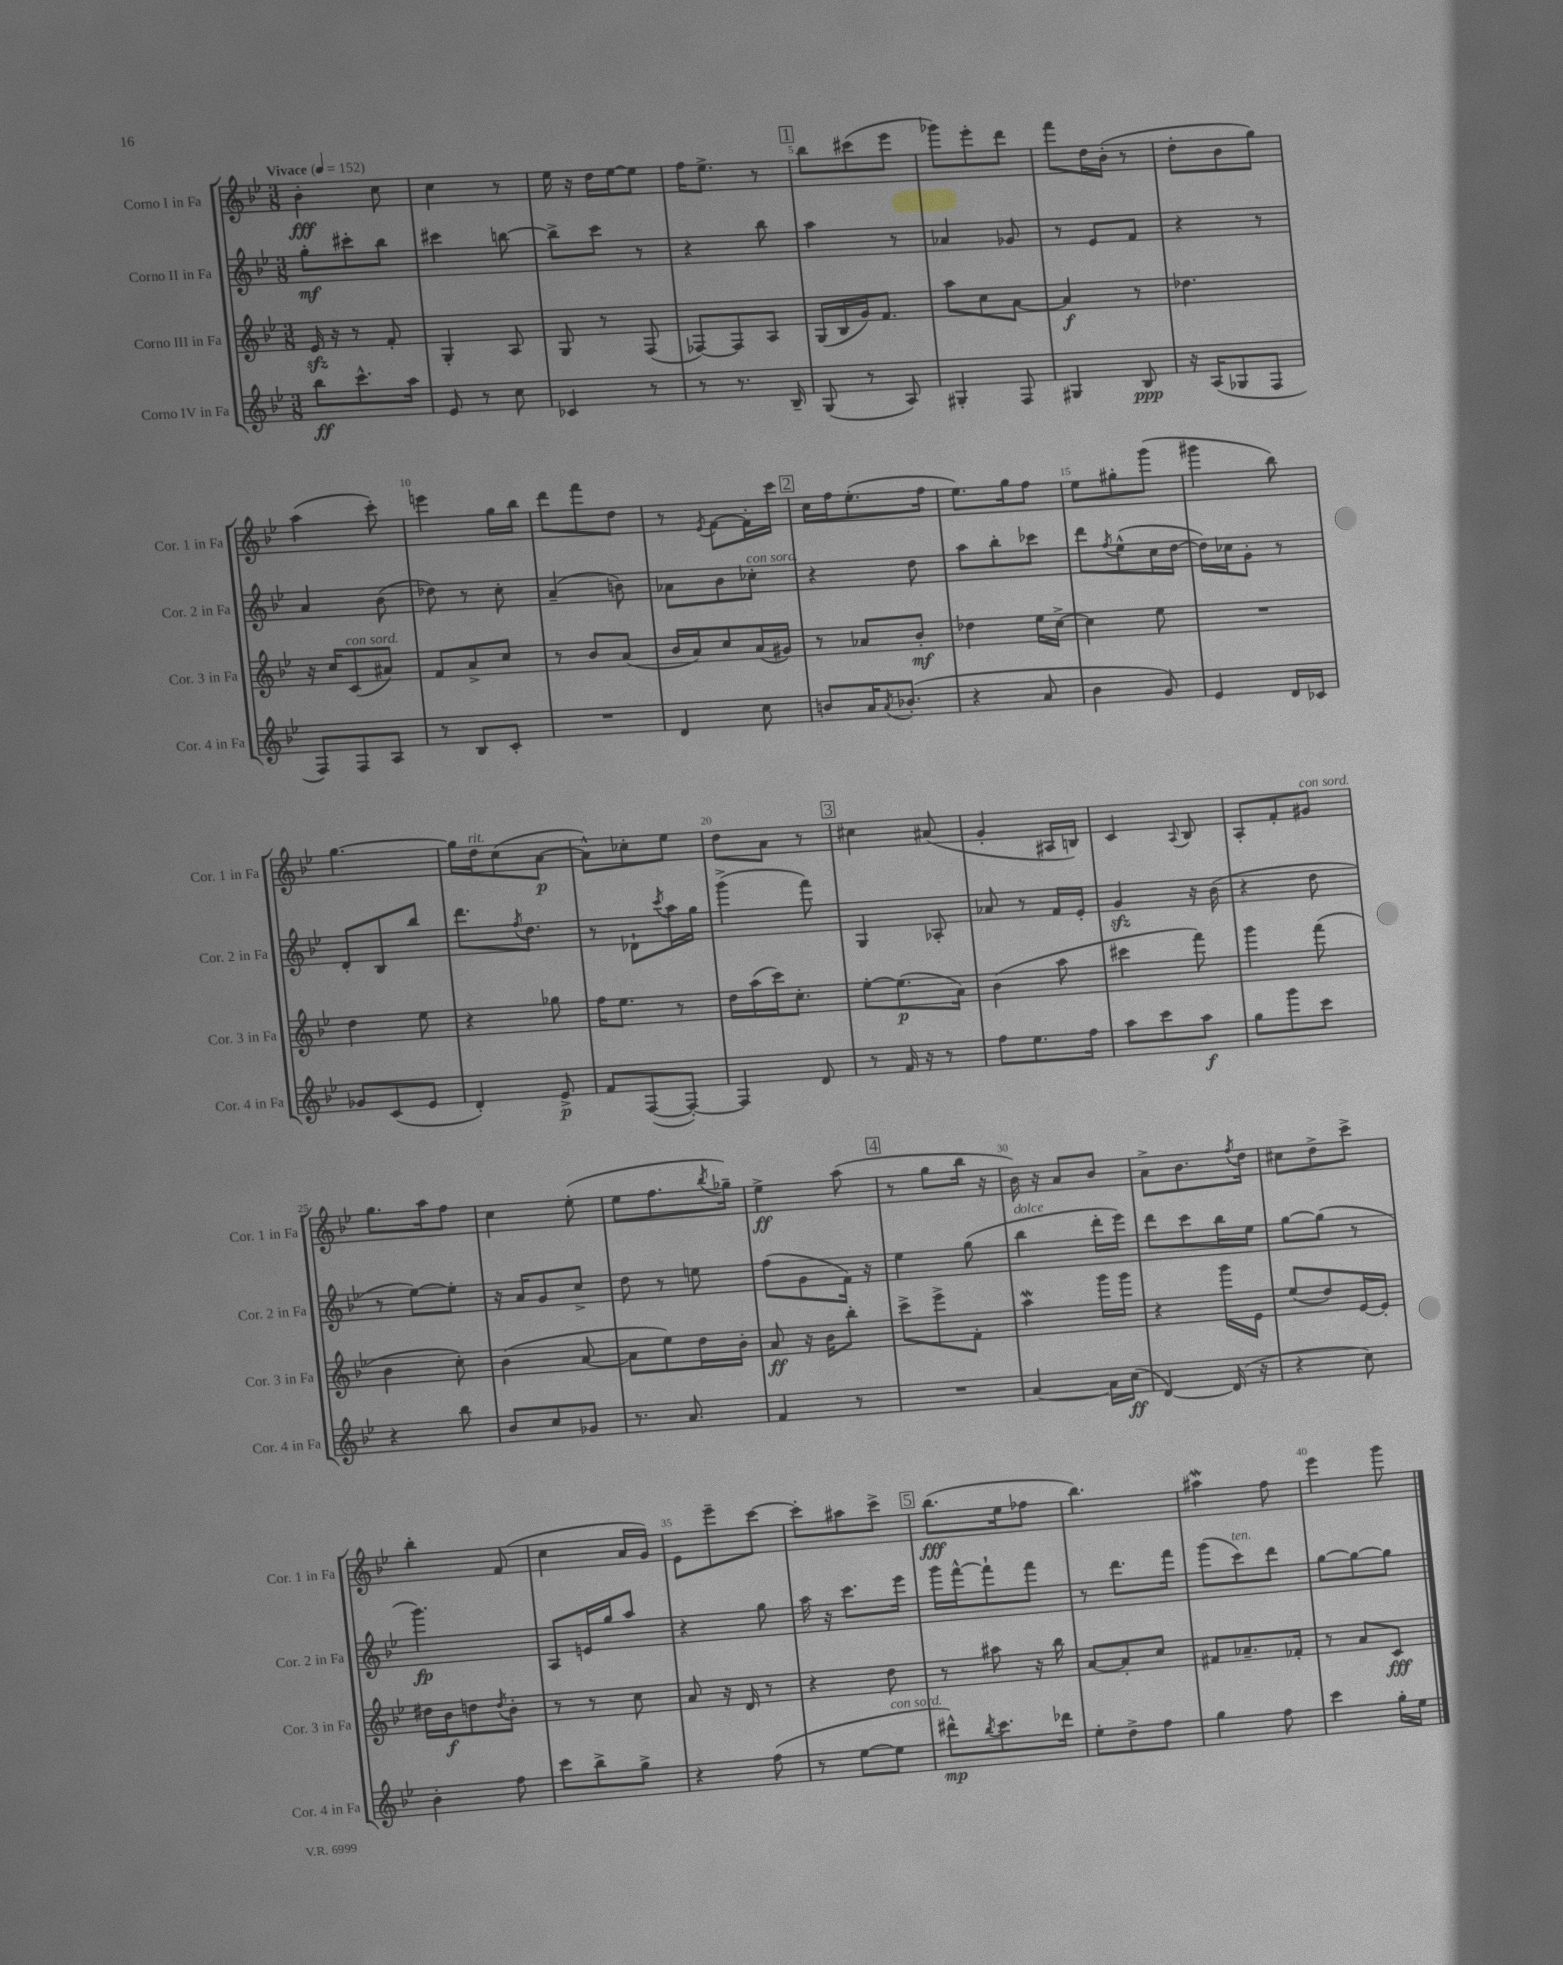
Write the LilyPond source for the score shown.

<<
\new StaffGroup <<
\new Staff = "s0" \with { instrumentName = "Corno I in Fa" shortInstrumentName = "Cor. 1 in Fa" } {
    \clef treble \key bes \major \numericTimeSignature \time 3/8 \tempo "Vivace" 4 = 152
    bes'4-.\fff c''8 |
    c''4 r8 |
    ees''16 r16 d''16 ees''16~ ees''8 |
    f''16 ees''8.-> r8 |
    \mark \markup { \box "1" } bes''8 cis'''8( ees'''8 |
    ges'''8) ees'''8-. d'''8 |
    f'''8 d''16 bes'16-.( r8 |
    d''8-. bes'8 g''8) |
    a''4( c'''8-.) |
    e'''4 g''16 bes''16 |
    d'''8 f'''8 d''8 |
    r8 \acciaccatura { ees'8 } f'8~ f'16-. c'''16 |
    \mark \markup { \box "2" } c''16 f''16 ees''8.-.( f''16 |
    ees''8.) g''16 f''8 |
    ees''8 gis''8-. g'''8( |
    gis'''4 bes''8) |
    g''4.~ |
    g''16 d''16^\markup { \italic "rit." } c''8( a'8~\p |
    a'8-^) ces''8-. ees''8 |
    d''8 a'8 r8 |
    \mark \markup { \box "3" } cis''4 ais'8( |
    g'4-. ais16 b16) |
    c'4 \appoggiatura { a8 } bes8 |
    a8-. f'8-. gis'8^\markup { \italic "con sord." } |
    g''8. a''16 f''8 |
    c''4 ees''8-.( |
    ees''8 f''8. \acciaccatura { bes''8 } ges''16--) |
    ees''4->\ff a''8( |
    \mark \markup { \box "4" } r8 g''8 bes''16 r16 |
    bes'16) r16 a'8 bes'8 |
    a'8-> bes'8. \acciaccatura { f''8 } d''16 |
    cis''8 d''8-> c'''8-> |
    bes''4-. f'8( |
    c''4 a'16 g'16) |
    ees'8 ees'''8-- c'''8~ |
    c'''8-. ais''8 c'''8-> |
    \mark \markup { \box "5" } bes''8.\fff( ees''16 fes''8 |
    bes''4.) |
    ais''4\mordent f''8 |
    ees'''4 g'''8 \bar "|." |
}
\new Staff = "s1" \with { instrumentName = "Corno II in Fa" shortInstrumentName = "Cor. 2 in Fa" } {
    \clef treble \key bes \major \numericTimeSignature \time 3/8
    g''8-.\mf cis'''8-. bes''8 |
    cis'''4 b''8~ |
    b''8-> c'''8 r8 |
    r4 bes''8 |
    \mark \markup { \box "1" } a''4 r8 |
    aes'4 ges'8 |
    r8 ees'8 f'8 |
    r4 r8 |
    a'4 bes'8( |
    des''8) r8 c''8-. |
    a'4--( b'8) |
    aes'8 bes'8 ces''8-.^\markup { \italic "con sord." } |
    \mark \markup { \box "2" } r4 d''8 |
    a''8 bes''8-. ces'''8 |
    d'''8 \acciaccatura { f''8 } ees''8-^( c''16 d''16~ |
    d''16) ces''16 g'8-. r8 |
    d'8-. bes8 bes''8 |
    d'''8. \acciaccatura { f''8 } d''8. |
    r8 des'8-! \acciaccatura { c'''8 } a''16 g''16 |
    g'''4->( f'''8) |
    \mark \markup { \box "3" } g4 aes8-. |
    aes'8 r8 f'16 ees'16-. |
    g'4\sfz r16 bes'16( |
    r4 d''8 |
    r8 ees''8~) ees''8-. |
    r16 a'16 g'8 c''8-> |
    d''8 r8 e''8 |
    f''8( g'8 f'16) r16 |
    \mark \markup { \box "4" } ees''4 g''8( |
    bes''4^\markup { \italic "dolce" } d'''16-. ees'''16) |
    d'''8 c'''8 bes''16 ees''16 |
    g''8~ g''8( r8 |
    g'''4.\fp) |
    a8 e'16 g''16 a''8 |
    r4 g''8 |
    a''16 r16 c'''8. ees'''16 |
    \mark \markup { \box "5" } g'''16 f'''16~-^ f'''8-! f'''8 |
    r8 d'''8. f'''16 |
    g'''8( c'''8^\markup { \italic "ten." }) d'''8 |
    g''8~ g''8~ g''8 \bar "|." |
}
\new Staff = "s2" \with { instrumentName = "Corno III in Fa" shortInstrumentName = "Cor. 3 in Fa" } {
    \clef treble \key bes \major \numericTimeSignature \time 3/8
    ees'16\sfz r16 r8 f'8-. |
    g4-. a8 |
    g8 r8 f8( |
    fes8~) fes8 a8 |
    \mark \markup { \box "1" } g16( bes16 g'16) f'8. |
    a''8 c''8 a'8~ |
    a'4\f r8 |
    des''4. |
    r16 c''16 c'8^\markup { \italic "con sord." }( ais'8) |
    f'8 a'8-> c''8 |
    r8 bes'8 a'8( |
    bes'16 a'16) c''8 a'16( gis'16) |
    \mark \markup { \box "2" } r8 aes'8 bes'8-.\mf |
    des''4 ees''16 c''16~-> |
    c''4 ees''8 |
    R4. |
    d''4 ees''8 |
    r4 ges''8 |
    f''16 ees''8. r8 |
    d''16 a''16( c'''16) c''8.-. |
    \mark \markup { \box "3" } ees''8~-. ees''8.\p( a'16) |
    bes'4( a''8 |
    cis'''4 f'''8) |
    g'''4 f'''8( |
    bes'4 c''8-.) |
    bes'4( a'8~ |
    a'8 ees''8) d''16 bes'16-. |
    a'8\ff r16 bes'16 bes''8-. |
    \mark \markup { \box "4" } c'''8-> ees'''8-> f'8-. |
    a''4\mordent g'''16 g'''16 |
    r4 g'''16 ees'16 |
    ees''8( d''8) ees'16~ ees'16-. |
    dis''16 bes'16\f d''8 \acciaccatura { d''8 } bes'8-. |
    r8 r8 c''8 |
    a'8 r16 d'16 r8 |
    r4 d''8 |
    \mark \markup { \box "5" } r8 ais''8 r16 bes''16 |
    a'8~ a'8-. c''8 |
    fis'8 aes'8.-- fes'16-. |
    r8 a'8 c'8\fff \bar "|." |
}
\new Staff = "s3" \with { instrumentName = "Corno IV in Fa" shortInstrumentName = "Cor. 4 in Fa" } {
    \clef treble \key bes \major \numericTimeSignature \time 3/8
    bes''8\ff c'''8.-^ a''16 |
    ees'8 r8 c''8 |
    ces'4 r8 |
    r8 r8. bes16-- |
    \mark \markup { \box "1" } g8( r8 a8) |
    gis4-. f8 |
    gis4 bes8\ppp |
    r16 a16( ges8 f8 |
    f8) f8 a8 |
    r8 bes8 c'8-. |
    R4. |
    d'4 c''8 |
    \mark \markup { \box "2" } b'8 a'16 \acciaccatura { a'8 } bes'8.-.( |
    r4 a'8 |
    bes'4 g'8) |
    ees'4 d'16 ces'16 |
    ges'8 c'8( ees'8 |
    d'4-.) ees'8->\p |
    f'8 f8~( f8~-.) |
    f4 d'8 |
    \mark \markup { \box "3" } r8 f'16 r16 r8 |
    f''8 ees''8. f''16 |
    a''8 c'''8 a''8\f |
    g''8 g'''8 c'''8 |
    r4 bes''8 |
    bes'8 c''8 ges'8 |
    r8. a'8. |
    f'4 r8 |
    \mark \markup { \box "4" } R4. |
    a'4~ a'16 c''16\ff( |
    d'4~) d'16( r16 |
    r4 c''8) |
    bes'4-. f''8 |
    c'''8 bes''8-> g''8-> |
    r4 f''8( |
    r8 ees''8~ ees''8^\markup { \italic "con sord." } |
    \mark \markup { \box "5" } dis'''8-^\mp) \acciaccatura { bes''8 } c'''8. des'''16 |
    ees''8-. d''8-> f''8 |
    g''4 f''8 |
    c'''4 g''16-. ees''16 \bar "|." |
}
>>
>>
\layout { \context { \Score \override BarNumber.break-visibility = ##(#f #t #t) barNumberVisibility = #(every-nth-bar-number-visible 5) } }
